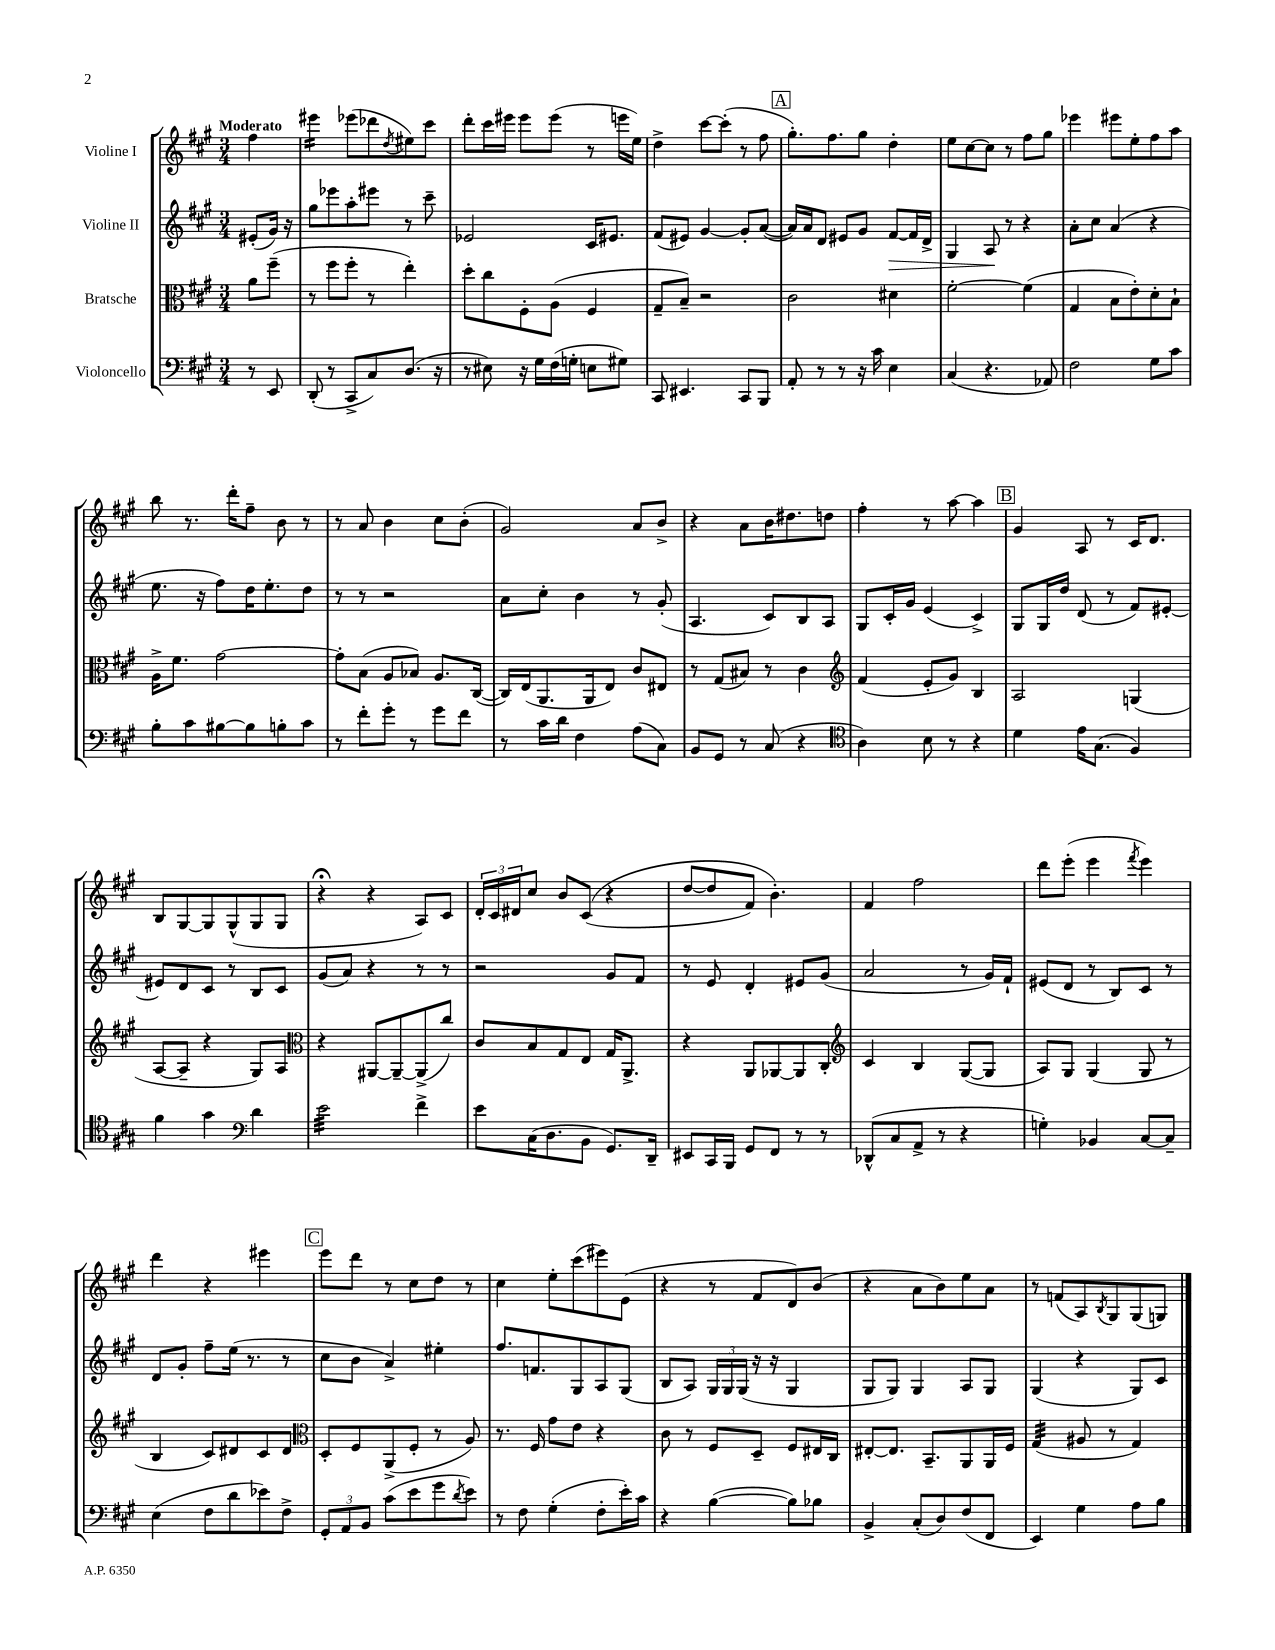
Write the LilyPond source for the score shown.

<<
\new StaffGroup <<
\new Staff = "s0" \with { instrumentName = "Violine I" } {
    \clef treble \key a \major \numericTimeSignature \time 3/4 \partial 4 \tempo "Moderato"
    fis''4 |
    eis'''4:16 ees'''8( des'''8 \acciaccatura { d''8 } eis''8) cis'''8 |
    d'''8-. cis'''16 eis'''16 eis'''8 eis'''8( r8 e'''16 e''16) |
    d''4-> cis'''8~ cis'''8-.( r8 fis''8 |
    \mark \markup { \box "A" } gis''8.-.) fis''8. gis''8 d''4-. |
    e''8 cis''8~ cis''8 r8 fis''8 gis''8 |
    ees'''4 eis'''8 e''8-. fis''8 a''8 |
    b''8 r8. d'''16-. fis''8-- b'8 r8 |
    r8 a'8 b'4 cis''8 b'8-.( |
    gis'2) a'8 b'8-> |
    r4 a'8 b'16 dis''8. d''8 |
    fis''4-. r8 a''8~ a''4 |
    \mark \markup { \box "B" } gis'4 a8 r8 cis'16 d'8. |
    b8 gis8~ gis8 gis8-^( gis8 gis8 |
    r4\fermata r4 a8) cis'8 |
    \tuplet 3/2 { d'16-. cis'16 dis'16 } cis''8 b'8 cis'8(\( r4 |
    d''8~ d''8 fis'8) b'4.-.\) |
    fis'4 fis''2 |
    d'''8 e'''8-.( e'''4 \acciaccatura { fis'''8 } e'''4) |
    d'''4 r4 eis'''4 |
    \mark \markup { \box "C" } e'''8 d'''8 r8 cis''8 d''8 r8 |
    cis''4 e''8-. cis'''8( eis'''8) e'8( |
    r4 r8 fis'8 d'8) b'8( |
    r4 a'8 b'8) e''8 a'8 |
    r8 f'8( a8) \acciaccatura { b8 } gis8 gis8( g8) \bar "|." |
}
\new Staff = "s1" \with { instrumentName = "Violine II" } {
    \clef treble \key a \major \numericTimeSignature \time 3/4 \partial 4
    eis'8-.( gis'16) r16 |
    gis''8 ees'''8 a''8-. eis'''8 r8 cis'''8-- |
    ees'2 cis'16 eis'8. |
    fis'8( eis'8) gis'4~ gis'8-. a'8~( |
    \mark \markup { \box "A" } a'16) a'16 d'8 eis'8 gis'8 fis'8~\> fis'16 d'16-> |
    gis4 a8\! r8 r4 |
    a'8-. cis''8 a'4( r4 |
    e''8. r16 fis''8) d''16 e''8.-. d''8 |
    r8 r8 r2 |
    a'8 cis''8-. b'4 r8 gis'8-.( |
    a4. cis'8) b8 a8 |
    gis8 cis'16-. gis'16 e'4( cis'4->) |
    \mark \markup { \box "B" } gis8 gis16 d''16 d'8( r8 fis'8) eis'8~-. |
    eis'8 d'8 cis'8 r8 b8 cis'8 |
    gis'8( a'8) r4 r8 r8 |
    r2 gis'8 fis'8 |
    r8 e'8 d'4-. eis'8 gis'8( |
    a'2 r8 gis'16) fis'16-! |
    eis'8( d'8 r8 b8) cis'8 r8 |
    d'8 gis'8-. fis''8-- e''16( r8. r8 |
    \mark \markup { \box "C" } cis''8 b'8 a'4->) eis''4-. |
    fis''8. f'8. gis8 a8 gis8( |
    b8 a8) \tuplet 3/2 { gis16 gis16 gis16( } r16 r16 gis4 |
    gis8 gis8) gis4 a8 gis8 |
    gis4( r4 gis8) cis'8 \bar "|." |
}
\new Staff = "s2" \with { instrumentName = "Bratsche" } {
    \clef alto \key a \major \numericTimeSignature \time 3/4 \partial 4
    a'8 fis''8--( |
    r8 fis''8 fis''8-. r8 e''4-.) |
    d''8-. cis''8 fis8-. a8( fis4 |
    gis8-- b8--) r2 |
    \mark \markup { \box "A" } cis'2 dis'4 |
    fis'2~-. fis'4( |
    gis4 b8 e'8-.) d'8-. b8-! |
    a16-> fis'8. gis'2~ |
    gis'8-. b8( a8 bes8) a8. cis16~( |
    cis16) e16( a,8. a,16 e8) cis'8 eis8 |
    r8 gis8( bis8) r8 cis'4 |
    \clef treble fis'4( e'8-. gis'8) b4 |
    \mark \markup { \box "B" } a2 g4( |
    a8~ a8-- r4 gis8) a8 |
    \clef alto r4 ais,8~ ais,8~-- ais,8->( cis''8) |
    cis'8 b8 gis8 e8 gis16 a,8.-> |
    r4 a,8 aes,8~ aes,8 cis8-. |
    \clef treble cis'4 b4 gis8~( gis8 |
    a8) gis8 gis4( gis8 r8 |
    b4 cis'8) dis'8 cis'8 dis'8 |
    \mark \markup { \box "C" } \clef alto d8-. fis8 a,8->( fis8-. r8 a8) |
    r8. fis16 gis'8 e'8 r4 |
    cis'8 r8 fis8 d8-- fis8 eis16 cis16 |
    eis8~-. eis8. b,8.-- a,8 a,16 fis16 |
    gis4:32( ais8 r8 gis4) \bar "|." |
}
\new Staff = "s3" \with { instrumentName = "Violoncello" } {
    \clef bass \key a \major \numericTimeSignature \time 3/4 \partial 4
    r8 e,8 |
    d,8-.( r8 cis,8-> cis8) d8.( r16 |
    r8 eis8) r16 gis16 fis16( g16-. e8 gis8) |
    cis,8 eis,4. cis,8 b,,8 |
    \mark \markup { \box "A" } a,8-. r8 r8 r16 cis'16 e4 |
    cis4( r4. aes,8) |
    fis2 gis8 cis'8 |
    b8-. cis'8 bis8~ bis8 b8-. cis'8 |
    r8 fis'8-. gis'8-. r8 gis'8 fis'8 |
    r8 cis'16 d'16 fis4 a8( cis8) |
    b,8 gis,8 r8 cis8( r4 |
    \clef tenor a4) b8 r8 r4 |
    \mark \markup { \box "B" } d'4 e'16 gis8.( fis4) |
    fis'4 gis'4 \clef bass d'4 |
    e'2:32 fis'4-> |
    e'8 cis16( d8. b,8 gis,8.) d,16-- |
    eis,8 cis,16 b,,16 gis,8 fis,8 r8 r8 |
    des,8-^( cis8 a,8-> r8 r4 |
    g4-.) bes,4 cis8~ cis8-- |
    e4( fis8 d'8 ees'8) fis8-> |
    \mark \markup { \box "C" } \tuplet 3/2 { gis,8-. a,8 b,8 } cis'8( e'8 gis'8 \acciaccatura { d'8 } e'8) |
    r8 fis8 gis4-.( fis8-. e'16-.) cis'16 |
    r4 b4~( b8) bes8 |
    b,4-> cis8-.( d8) fis8( fis,8 |
    e,4) gis4 a8 b8 \bar "|." |
}
>>
>>
\layout { \context { \Score \remove "Bar_number_engraver" } }
